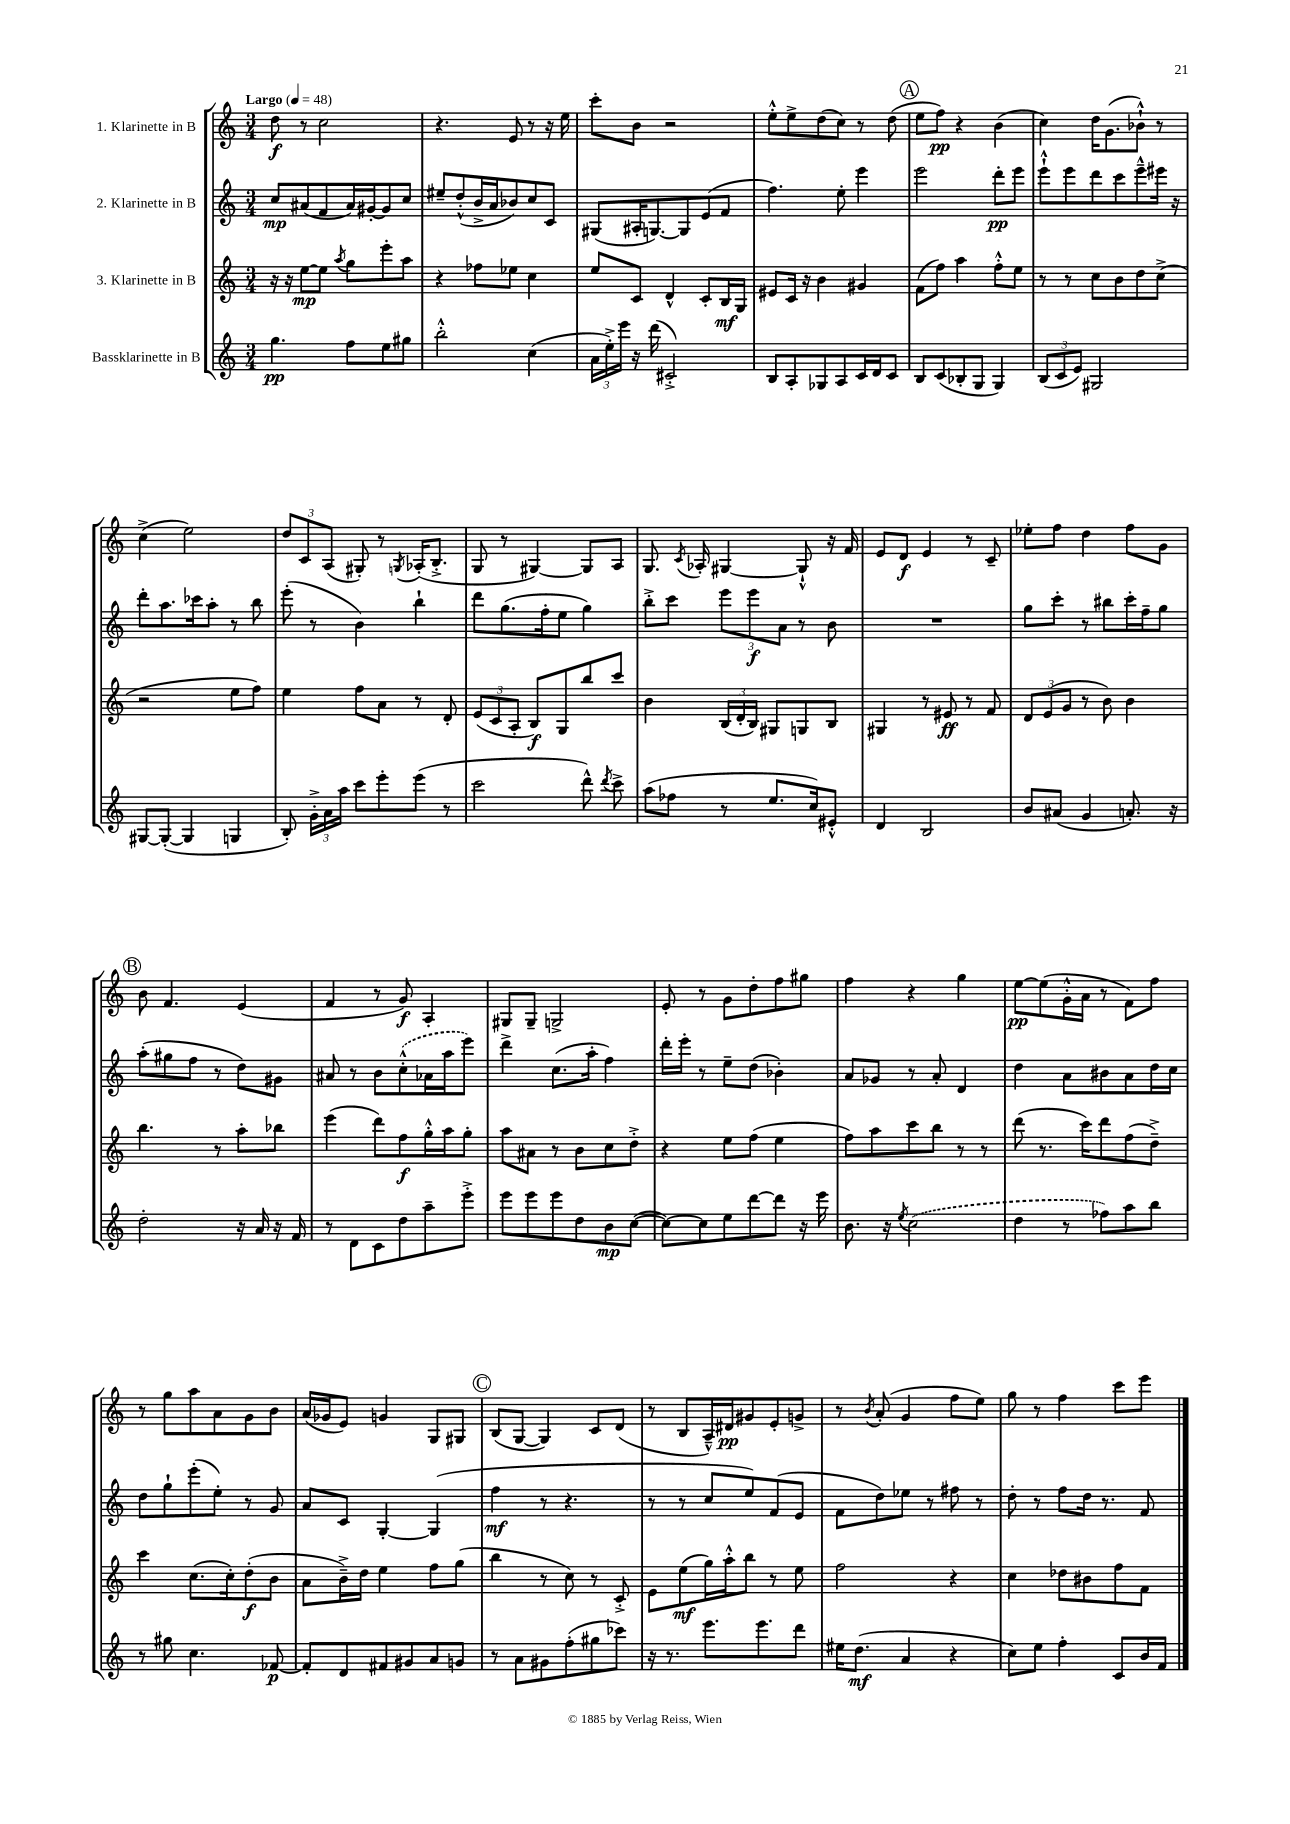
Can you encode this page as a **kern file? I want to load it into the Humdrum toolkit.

**kern	**dynam	**kern	**dynam	**kern	**dynam	**kern	**dynam
*part4	*part4	*part3	*part3	*part2	*part2	*part1	*part1
*staff4	*staff4	*staff3	*staff3	*staff2	*staff2	*staff1	*staff1
*I"Bassklarinette in B	*	*I"3. Klarinette in B	*	*I"2. Klarinette in B	*	*I"1. Klarinette in B	*
*clefG2	*	*clefG2	*	*clefG2	*	*clefG2	*
*k[]	*	*k[]	*	*k[]	*	*k[]	*
*M3/4	*	*M3/4	*	*M3/4	*	*M3/4	*
*MM48	*	*MM48	*	*MM48	*	*MM48	*
=1	=1	=1	=1	=1	=1	=1	=1
!	!	!	!	!	!	!LO:TX:a:B:t=Largo	!
4.gg\	pp	16r	.	8cc/L	mp	8dd\	f
.	.	16r	.	.	.	.	.
.	.	[8ee\L	mp	(8a#X/	.	8r	.
.	.	8ee\J]	.	8f/	.	2cc\	.
.	.	8qaa/	.	.	.	.	.
8ff\L	.	8gg\L	.	16a#/L)	.	.	.
.	.	.	.	[16g#X'/J	.	.	.
8ee\	.	8eee'\	.	8g#/]	.	.	.
8gg#X\J	.	8aa\J	.	8cc/J	.	.	.
=2	=2	=2	=2	=2	=2	=2	=2
2bb'^^\	.	4r	.	8ee#X~/L	.	4.r	.
.	.	.	.	(8dd'^^/	.	.	.
.	.	8ff-X\L	.	16b^/L	.	.	.
.	.	.	.	16a/J	.	.	.
.	.	8ee-X\J	.	8b-X/)	.	8e/	.
(4cc\	.	4cc\	.	8cc/	.	8r	.
.	.	.	.	8c/J	.	16r	.
.	.	.	.	.	.	16ee\	.
=3	=3	=3	=3	=3	=3	=3	=3
24a\LL	.	8ee/L	.	(8G#X/L	.	8ccc'\L	.
24ee'^\)	.	.	.	.	.	.	.
24eee\JJ	.	.	.	.	.	.	.
16r	.	8c/J	.	16A#X'/K	.	8b\J	.
(16ddd\	.	.	.	[8.Gn/)	.	.	.
2c#X'^/)	.	4d^^/	.	.	.	2r	.
.	.	.	.	8G/]	.	.	.
.	.	8c'/L	.	(8e/	.	.	.
.	.	16B/L	mf	8f/J	.	.	.
.	.	16G/JJ	.	.	.	.	.
=4	=4	=4	=4	=4	=4	=4	=4
8B/L	.	8e#X/L	.	4.ff\)	.	8ee'^^\L	.
8A'/	.	16c/Jk	.	.	.	8ee^\	.
.	.	16r	.	.	.	.	.
8G-X/	.	4b\	.	.	.	(8dd\	.
8A/	.	.	.	8ee'\	.	8cc\J)	.
16c/L	.	4g#X/	.	4eee\	.	8r	.
16d/J	.	.	.	.	.	.	.
8c/J	.	.	.	.	.	(8dd\	.
!!LO:REH:place=s1:t=A
=5	=5	=5	=5	=5	=5	=5	=5
8B/L	.	(8f\L	.	2eee\	.	8ee\L	.
(8c/	.	8ff\J)	.	.	.	8ff\J)	pp
8B-X'/	.	4aa\	.	.	.	4r	.
8G/J	.	.	.	.	.	.	.
4G/)	.	8ff'^^\L	.	8ddd'\L	pp	(4b\	.
.	.	8ee\J	.	8eee\J	.	.	.
=6	=6	=6	=6	=6	=6	=6	=6
(12B/L	.	8r	.	8eee`^^\L	.	4cc\)	.
12c/	.	.	.	.	.	.	.
.	.	8r	.	8eee\	.	.	.
12e/J)	.	.	.	.	.	.	.
2G#X/	.	8cc\L	.	8ddd\	.	16dd\KL	.
.	.	.	.	.	.	(8.g\	.
.	.	8b\	.	8ccc\	.	.	.
.	.	8dd\	.	8eee~^^\	.	8b-X`^^\J)	.
.	.	(8cc^\J	.	16eee#X\Jk	.	8r	.
.	.	.	.	16r	.	.	.
!!LO:LB:g=z
=7	=7	=7	=7	=7	=7	=7	=7
[8G#X/L	.	2r	.	8ddd'\L	.	(4cc^\	.
(8G#'/J_	.	.	.	8.aa\	.	.	.
4G#/]	.	.	.	.	.	2ee\)	.
.	.	.	.	16ccc-X\k	.	.	.
.	.	.	.	8aa'\J	.	.	.
4Gn/	.	8ee\L	.	8r	.	.	.
.	.	8ff\J)	.	8bb\	.	.	.
=8	=8	=8	=8	=8	=8	=8	=8
8B'/)	.	4ee\	.	(8eee'\	.	12dd/L	.
.	.	.	.	.	.	12c/	.
24g'^\LL	.	.	.	8r	.	.	.
24a\	.	.	.	.	.	(12A/J	.
24aa\JJ	.	.	.	.	.	.	.
8ccc\L	.	8ff\L	.	4b\)	.	8G#X'/)	.
8eee'\	.	8a\J	.	.	.	8r	.
.	.	.	.	.	.	8qGn/	.
(8eee\J	.	8r	.	4bb`\	.	(16A-X'/KL	.
.	.	.	.	.	.	8.B'^/J	.
8r	.	8d'/	.	.	.	.	.
=9	=9	=9	=9	=9	=9	=9	=9
2ccc\	.	(12e/L	.	8ddd\L	.	8G/	.
.	.	12c/	.	.	.	.	.
.	.	.	.	(8.gg\	.	8r	.
.	.	12A'/J	.	.	.	.	.
.	.	8B/L)	f	.	.	[4G#X/)	.
.	.	.	.	16ff'\k	.	.	.
.	.	8G/	.	8ee\J	.	.	.
8ddd^^\)	.	8bb/	.	4gg\)	.	8G#/L]	.
8qddd/	.	.	.	.	.	.	.
8ccc^\	.	8ccc/J	.	.	.	8A/J	.
=10	=10	=10	=10	=10	=10	=10	=10
(8aa\L	.	4b\	.	8bb'^\L	.	8.G/	.
8ff-X\J	.	.	.	8ccc\J	.	.	.
.	.	.	.	.	.	8qc/	.
.	.	.	.	.	.	16A-X'/	.
8r	.	(24B/LL	.	12eee\L	.	[4G#X/	.
.	.	24d'/	.	.	.	.	.
.	.	24B/JJ)	.	12eee\	f	.	.
8.ee/L	.	8G#X/L	.	.	.	.	.
.	.	.	.	12a\J	.	.	.
.	.	8Gn/	.	8r	.	8G#`^^/]	.
16cc/k)	.	.	.	.	.	.	.
8e#X'^^/J	.	8B/J	.	8b\	.	16r	.
.	.	.	.	.	.	16f/	.
=11	=11	=11	=11	=11	=11	=11	=11
4d/	.	4G#X/	.	2.r	.	8e/L	.
.	.	.	.	.	.	8d/J	f
2B/	.	8r	.	.	.	4e/	.
.	.	8e#X/	ff	.	.	.	.
.	.	8r	.	.	.	8r	.
.	.	8f/	.	.	.	8c~/	.
=12	=12	=12	=12	=12	=12	=12	=12
8b/L	.	12d/L	.	8gg\L	.	8ee-X'\L	.
.	.	(12e/	.	.	.	.	.
(8a#X/J	.	.	.	8ccc'\J	.	8ff\J	.
.	.	12g/J	.	.	.	.	.
4g/	.	8r	.	8r	.	4dd\	.
.	.	8b\)	.	8bb#X\L	.	.	.
8.an'/)	.	4b\	.	16ccc'\L	.	8ff\L	.
.	.	.	.	16ff~\J	.	.	.
.	.	.	.	8gg\J	.	8g\J	.
16r	.	.	.	.	.	.	.
!!LO:LB:g=z
!!LO:REH:place=s1:t=B
=13	=13	=13	=13	=13	=13	=13	=13
2dd'\	.	4.bb\	.	(8aa'\L	.	8b\	.
.	.	.	.	8gg#X\	.	4.f/	.
.	.	.	.	8ff\J	.	.	.
.	.	8r	.	8r	.	.	.
16r	.	8aa'\L	.	8dd\L)	.	(4e/	.
16a/	.	.	.	.	.	.	.
16r	.	8bb-X\J	.	8g#X\J	.	.	.
16f/	.	.	.	.	.	.	.
=14	=14	=14	=14	=14	=14	=14	=14
8r	.	(4eee\	.	8a#X/	.	4f/	.
8d\L	.	.	.	8r	.	.	.
8c\	.	8ddd\L)	.	8b\L	.	8r	.
8dd\	.	8ff\	f	(8cc'^^\	.	8g/)	f
8aa~\	.	16gg'^^\L	.	16a-X\L	.	4A'/	.
.	.	16aa\J	.	16aa\J	.	.	.
8eee'^\J	.	8gg'\J	.	8eee\J)	.	.	.
=15	=15	=15	=15	=15	=15	=15	=15
8eee\L	.	8aa\L	.	4ddd^\	.	8G#X/L	.
8eee\	.	8a#X\J	.	.	.	8G#~/J	.
8eee\	.	8r	.	(8.cc\L	.	2Gn^/	.
8dd\	.	8b\L	.	.	.	.	.
.	.	.	.	16aa'\Jk	.	.	.
8b\	mp	8cc\	.	4ff\)	.	.	.
([8cc\J	.	8dd'^\J	.	.	.	.	.
=16	=16	=16	=16	=16	=16	=16	=16
8cc\L_)	.	4r	.	16ddd'\LL	.	8e'/	.
.	.	.	.	16eee'\JJ	.	.	.
8cc\]	.	.	.	8r	.	8r	.
8ee\	.	8ee\L	.	8ee~\L	.	8g\L	.
[8ddd\	.	(8ff\J	.	(8dd\J	.	8dd'\	.
8ddd\J]	.	4ee\	.	4b-X'\)	.	8ff\	.
16r	.	.	.	.	.	8gg#X\J	.
16eee\	.	.	.	.	.	.	.
=17	=17	=17	=17	=17	=17	=17	=17
8.b\	.	8ff\L)	.	8a/L	.	4ff\	.
.	.	8aa\	.	8g-X/J	.	.	.
16r	.	.	.	.	.	.	.
8qee/	.	.	.	.	.	.	.
(2cc\	.	8ccc\	.	8r	.	4r	.
.	.	8bb\J	.	8a'/	.	.	.
.	.	8r	.	4d/	.	4gg\	.
.	.	8r	.	.	.	.	.
=18	=18	=18	=18	=18	=18	=18	=18
4dd\	.	(8ddd\	.	4dd\	.	[8ee\L	pp
.	.	8.r	.	.	.	(8ee\]	.
8r	.	.	.	8a\L	.	16g'^^\L	.
.	.	16ccc\KL)	.	.	.	16a\JJ	.
8ff-X\L)	.	8ddd\	.	8b#X\	.	8r	.
8aa\	.	(8ff\	.	8a\	.	8f\L)	.
8bb\J	.	8dd~^\J)	.	16dd\L	.	8ff\J	.
.	.	.	.	16cc\JJ	.	.	.
!!LO:LB:g=z
=19	=19	=19	=19	=19	=19	=19	=19
8r	.	4ccc\	.	8dd\L	.	8r	.
8gg#X\	.	.	.	8gg`\	.	8gg\L	.
4.cc\	.	(8.cc\L	.	(8eee'\	.	8aa\	.
.	.	.	.	8ee'\J)	.	8a\	.
.	.	16cc'\k)	.	.	.	.	.
.	.	(8dd'\	f	8r	.	8g\	.
[8f-X/	p	8b\J	.	8g/	.	8b\J	.
=20	=20	=20	=20	=20	=20	=20	=20
8f-'/L]	.	8a\L	.	8a/L	.	(16a/LL	.
.	.	.	.	.	.	16g-X/J	.
8d/	.	16b~^\L)	.	8c/J	.	8e/J)	.
.	.	16dd\JJ	.	.	.	.	.
8f#X/	.	4ee\	.	[4G'/	.	4gn/	.
8g#X/	.	.	.	.	.	.	.
8a/	.	8ff\L	.	(4G/]	.	8G/L	.
8gn/J	.	(8gg\J	.	.	.	8G#X/J	.
!!LO:REH:place=s1:t=C
=21	=21	=21	=21	=21	=21	=21	=21
8r	.	4bb\	.	4ff\	mf	(8B/L	.
8a\L	.	.	.	.	.	[8G/J	.
8g#X\	.	8r	.	8r	.	4G/])	.
(8ff'\	.	8cc\)	.	4.r	.	.	.
8gg#X\	.	8r	.	.	.	8c/L	.
8ccc-X\J)	.	8c'^/	.	.	.	(8d/J	.
=22	=22	=22	=22	=22	=22	=22	=22
16r	.	8e\L	.	8r	.	8r	.
8.r	.	.	.	.	.	.	.
.	.	(8ee\	mf	8r	.	8B/L	.
8.eee\L	.	16gg\L)	.	8cc/L	.	16A~^^/L)	.
.	.	16aa'^^\J	.	.	.	16d#X/J	pp
.	.	8bb\J	.	8ee/)	.	8g#X/	.
8.eee\	.	.	.	.	.	.	.
.	.	8r	.	(8f/	.	8e'/	.
8ddd\J	.	8ee\	.	8e/J	.	8gn^/J	.
=23	=23	=23	=23	=23	=23	=23	=23
16ee#X\KL	.	2ff\	.	8f\L	.	8r	.
(8.dd\J	mf	.	.	.	.	.	.
.	.	.	.	.	.	8qb/	.
.	.	.	.	8dd\)	.	(8a'/	.
4a/	.	.	.	8ee-X\J	.	4g/	.
.	.	.	.	8r	.	.	.
4r	.	4r	.	8ff#X\	.	8ff\L	.
.	.	.	.	8r	.	8ee\J)	.
=24	=24	=24	=24	=24	=24	=24	=24
8cc\L)	.	4cc\	.	8dd'\	.	8gg\	.
8ee\J	.	.	.	8r	.	8r	.
4ff'\	.	8dd-X\L	.	8ff\L	.	4ff\	.
.	.	8b#X\	.	16dd\Jk	.	.	.
.	.	.	.	8.r	.	.	.
8c/L	.	8ff\	.	.	.	8ccc\L	.
16b/L	.	8f\J	.	8f/	.	8eee\J	.
16f/JJ	.	.	.	.	.	.	.
==	==	==	==	==	==	==	==
*-	*-	*-	*-	*-	*-	*-	*-
